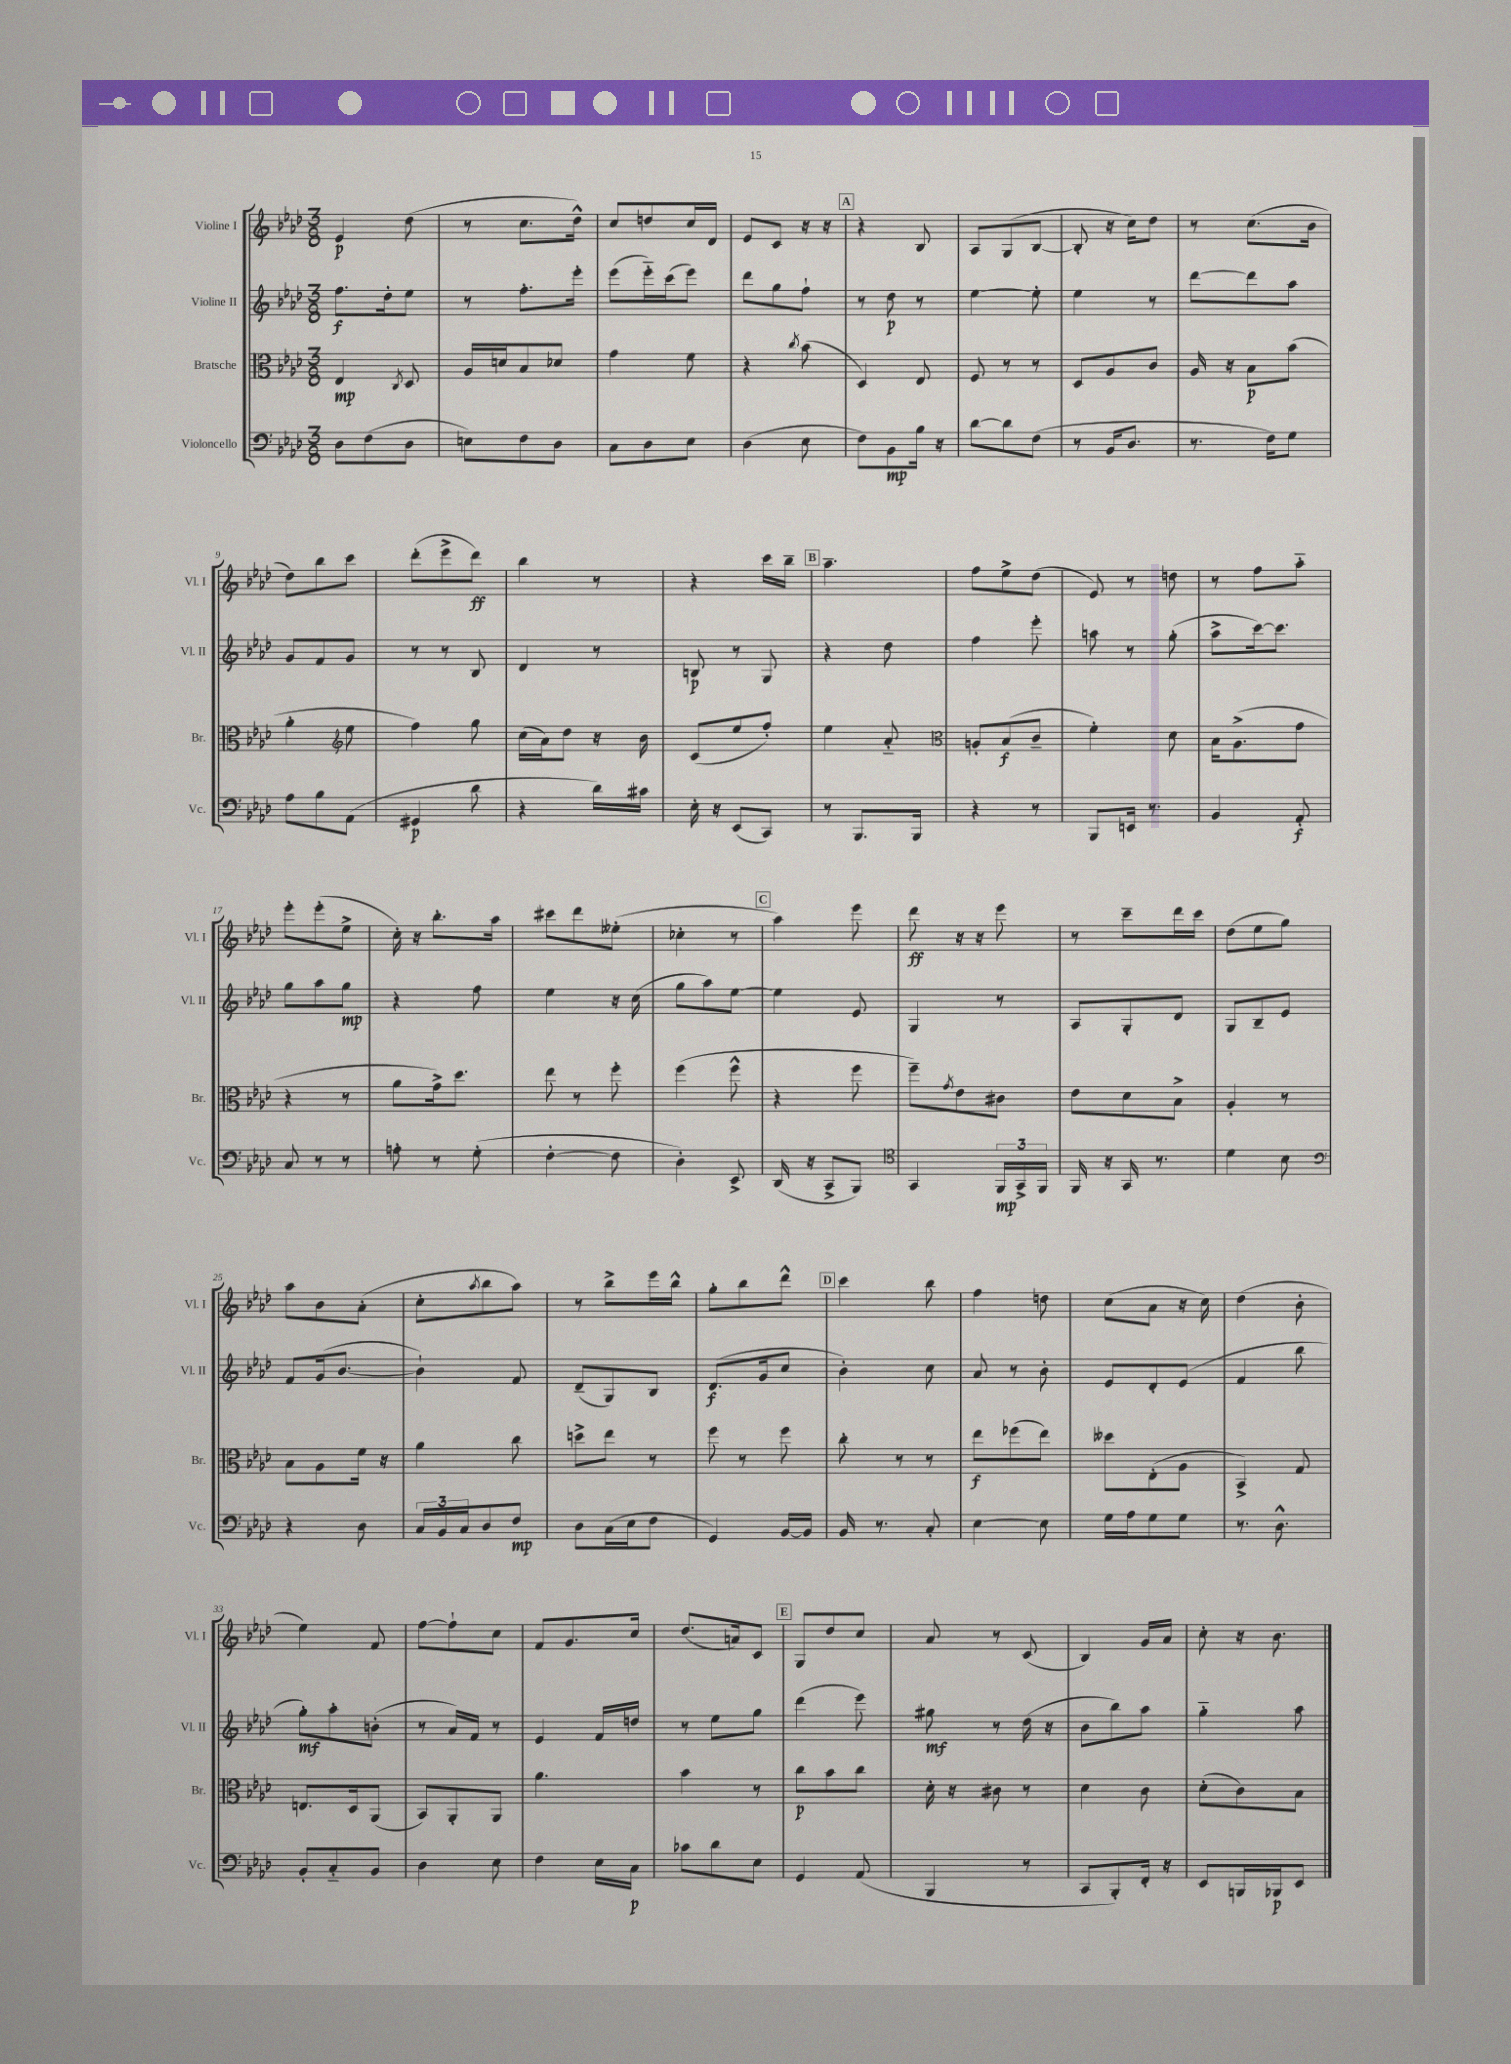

**kern	**kern	**kern	**kern
*staff4	*staff3	*staff2	*staff1
*clefF4	*clefC3	*clefG2	*clefG2
*k[b-e-a-d-]	*k[b-e-a-d-]	*k[b-e-a-d-]	*k[b-e-a-d-]
*M3/8	*M3/8	*M3/8	*M3/8
8D-	4E-	8.ff	4e-
(8F	.	.	.
.	.	16dd-'	.
.	8qC	.	.
8D-	8D-	8ee-	(8dd-
=	=	=	=
8E)	16A-	8r	8r
.	16d	.	.
8F	8B-	8.ff'	8.cc
8D-	8d-	.	.
.	.	16eee-'	16dd-^^)
=	=	=	=
8C	4g	(8eee-	8cc
8D-	.	16eee-'~)	8dd
.	.	(16ccc	.
8E-	8f	8eee-)	16cc
.	.	.	16d-
=	=	=	=
(4D-	4r	8ddd-	8e-
.	.	8gg	8c
.	8qcc	.	.
8E-	(8b-	8ff`	16r
.	.	.	16r
=	=	=	=
8F)	4D-)	8r	4r
8BB-	.	8dd-	.
16B-	8E-	8r	8B-
16r	.	.	.
=	=	=	=
[8d-	8F	[4ee-	8A-
8d-]	8r	.	(8G
(8F	8r	8ee-']	[8B-
=	=	=	=
8r	8D-	4ee-	8B-']
16BB-	8A-	.	16r
8.D-	.	.	16cc)
.	8c	8r	8dd-
=	=	=	=
8.r	16A-	[8ddd-	8r
.	16r	.	.
.	8B-	8ddd-]	(8.cc
16F)	.	.	.
8G	(8b-	8aa-	.
.	.	.	16b-
=	=	=	=
8A-	4a-'	8g	8dd-)
8B-	.	8f	8bb-
*	*clefG2	*	*
(8AA-	8ee-	8g	8ccc
=	=	=	=
4GG#	4ff)	8r	(8ddd-'
.	.	8r	8eee-^
8d-	8gg	8B-	8ddd-)
=	=	=	=
4r	(16cc	4d-	4bb-
.	16a-)	.	.
.	8dd-	.	.
16d-)	16r	8r	8r
16c#	16b-	.	.
=	=	=	=
16E-'	(8c	8B	4r
16r	.	.	.
(8EE-	8ee-	8r	.
8CC)	8ff')	8G	16ccc
.	.	.	16bb-~
=	=	=	=
8r	4ee-	4r	4.aa-~
8.BBB-	.	.	.
.	8a-'~	8dd-	.
16BBB-	.	.	.
=	=	=	=
*	*clefC3	*	*
4r	8A'	4ff	8ff
.	(8B-	.	8ee-^
8r	8c~	8eee-'	(8dd-
=	=	=	=
8BBB-	4f')	8aa	8e-)
16EE	.	8r	8r
8.r	.	.	.
.	8d-	(8gg'	8dd
=	=	=	=
4BB-	16B-	8aa-^	8r
.	(8.A-^	.	.
.	.	[16ccc)	8ff
.	.	8.ccc]	.
8AA-'	8g	.	8aa-'~
=	=	=	=
8C	4r	8gg	8eee-'
8r	.	8aa-	(8eee-'
8r	8r	8gg	8ee-^
=	=	=	=
8A'	8a-	4r	16cc')
.	.	.	16r
8r	16g^)	.	8.bb-'
.	8.dd-	.	.
(8G'	.	8ff	.
.	.	.	16aa-
=	=	=	=
[4F'	8ee-	4ee-	8ccc#
.	8r	.	8ddd-
8F]	8ff'	16r	(8ee--'
.	.	(16cc	.
=	=	=	=
4D-')	(4ff	8gg	4cc-'
.	.	8aa-)	.
8EE-^	8ff^^	[8ee-	8r
=	=	=	=
(16DD-	4r	4ee-]	4aa-)
16r	.	.	.
8CC^	.	.	.
8BBB-)	8ff	8e-	8eee-
=	=	=	=
*clefC4	*	*	*
4GG	8ff~)	4G	8ddd-
.	8qg	.	.
.	8e-	.	16r
.	.	.	16r
24FF	8c#	8r	8eee-
24GG^	.	.	.
24FF	.	.	.
=	=	=	=
16FF	8e-	8A-	8r
16r	.	.	.
16GG	8d-	8G'	8ccc~
8.r	.	.	.
.	8B-^	8d-	16ddd-
.	.	.	16ccc
=	=	=	=
4d-	4A-'	8G	(8dd-
.	.	8B-~	8ee-
8B-	8r	8e-	8gg)
=	=	=	=
*clefF4	*	*	*
4r	8B-	8f	8aa-
.	8A-	(16g	8b-
.	.	[8.b-	.
8D-	16f	.	(8a-'
.	16r	.	.
=	=	=	=
24C	4a-	4b-`])	8cc'
24BB-	.	.	.
24C	.	.	.
.	.	.	8qaa-
8D-	.	.	8bb-
8F	8cc	8f	8aa-)
=	=	=	=
8D-	8dd^	(8d-~	8r
(16C	8ee-	8G)	8bb-^
16E-	.	.	.
8F	8r	8B-	16eee-
.	.	.	16bb-^^
=	=	=	=
4GG)	8ff	(8.d-	8gg'
.	8r	.	8bb-
.	.	16g	.
[16BB-	8ff	8cc	8ddd-^^
16BB-]	.	.	.
=	=	=	=
16BB-	8cc'	4b-')	4ccc
8.r	.	.	.
.	8r	.	.
8C'	8r	8cc	8bb-
=	=	=	=
[4E-	8ee-	8a-	4ff
.	(8ff-	8r	.
8E-]	8ee-)	8b-'	8dd
=	=	=	=
16G	8dd--	8e-	(8cc
16A-	.	.	.
8G	(8E-'	8d-'	8a-
8G	8A-	(8e-	16r
.	.	.	16cc)
=	=	=	=
8.r	4BB-^)	4f	(4dd-
8.D-^^	.	.	.
.	8G	8bb-	8b-'
=	=	=	=
8BB-'	8.E	8gg')	4ee-)
8C'~	.	8aa-'	.
.	16D-	.	.
8BB-	(8AA-	(8b'	8f
=	=	=	=
4D-	8BB-)	8r	[8ff
.	8AA-'	16a-)	8ff`]
.	.	16f	.
8E-	8AA-	8r	8cc
=	=	=	=
4F	4.a-	4e-	8f
.	.	.	8.g
16E-	.	16f	.
16C	.	16dd	16cc
=	=	=	=
8c-	4b-	8r	(8.dd-
8d-	.	8ee-	.
.	.	.	16a)
8E-	8r	8gg	8c
=	=	=	=
4GG	8cc	(4ddd-	8G
.	8b-	.	8dd-
(8AA-	8cc	8eee-)	8cc
=	=	=	=
4BBB-	16d-'	8gg#	8a-
.	16r	.	.
.	8c#	8r	8r
8r	8r	(16dd-	(8c
.	.	16r	.
=	=	=	=
8CC	4d-	8b-	4B-)
8BBB-')	.	8bb-)	.
16FF'	8c	8aa-	16g
16r	.	.	16a-
=	=	=	=
8EE-	(8d-'	4gg'~	8cc'
16BBB	8c)	.	16r
16BBB-	.	.	8.b-
8EE-	8B-	8aa-	.
==	==	==	==
*-	*-	*-	*-
